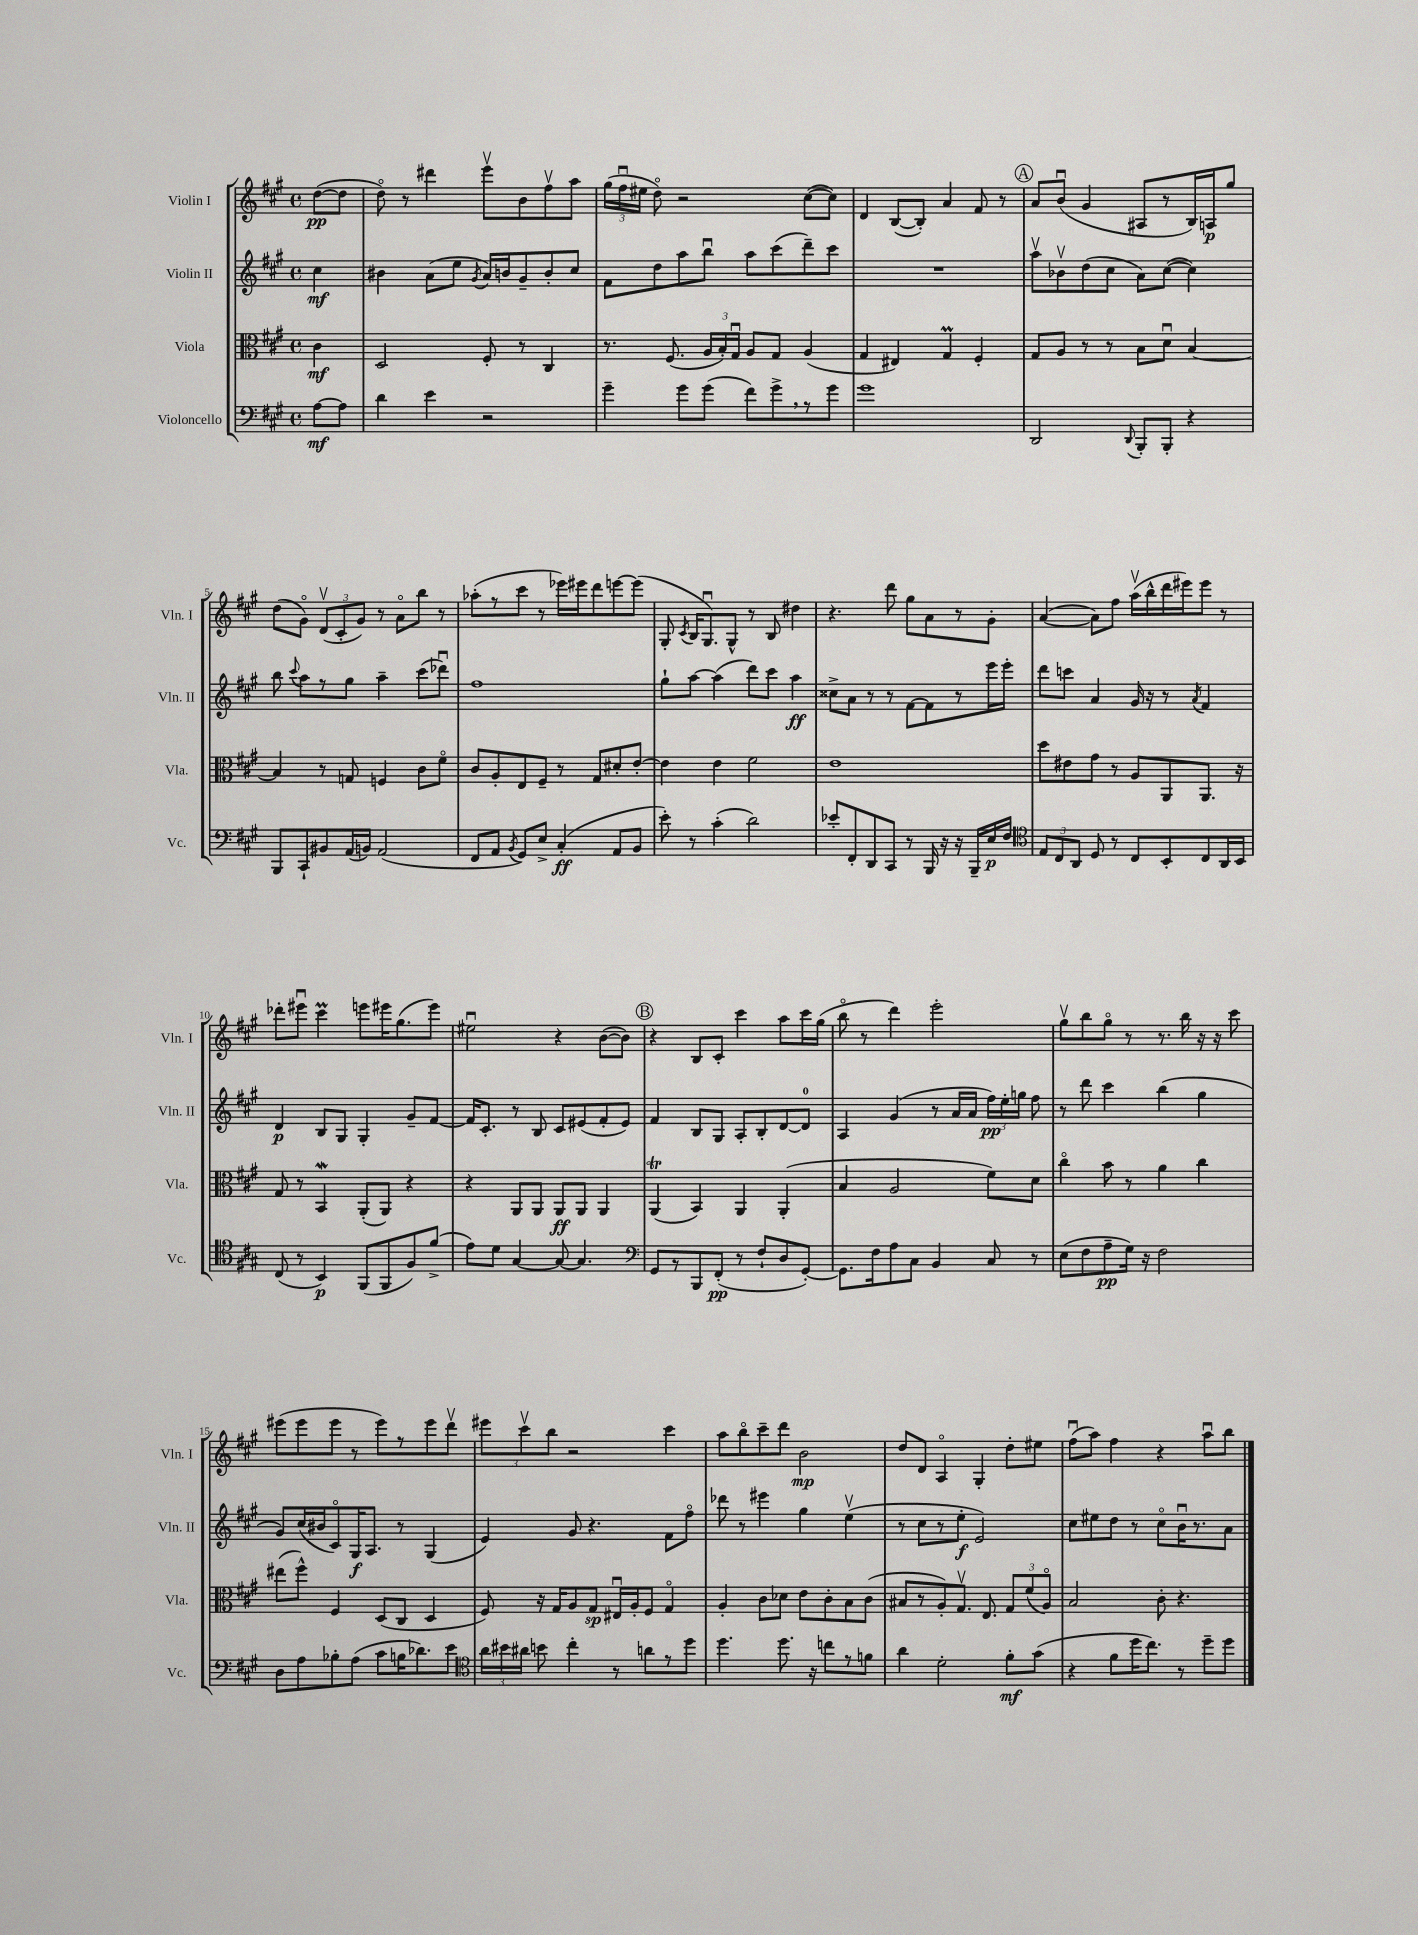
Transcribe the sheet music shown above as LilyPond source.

<<
\new StaffGroup <<
\new Staff = "s0" \with { instrumentName = "Violin I" shortInstrumentName = "Vln. I" } {
    \clef treble \key a \major \defaultTimeSignature \time 4/4 \partial 4
    \autoBeamOff d''8[~\pp( d''8] |
    d''8\flageolet) r8 dis'''4 e'''8[\upbow b'8 fis''8\upbow a''8] |
    \tuplet 3/2 { gis''16[( fis''16\downbow eis''16] } d''8\flageolet) r2 cis''8[~( cis''8]) |
    d'4 b8[~( b8]-.) a'4 fis'8 r8 |
    \mark \markup { \circle "A" } a'8[ b'8]\downbow( gis'4 ais8[ r8 b16) a16\p gis''8] |
    d''8[( gis'8]\flageolet) \tuplet 3/2 { d'8[\upbow( cis'8-. gis'8]) } r8 a'8[\flageolet b''8] r8 |
    aes''8[-.( r8 cis'''8] r8 ees'''16[) eis'''16 d'''8 e'''8~ e'''8]( |
    gis8-. \acciaccatura { cis'8 } b16[ gis8.\downbow) gis8]-^ r8 b8 dis''4 |
    r4. d'''8 gis''8[ a'8 r8 gis'8]-. |
    a'4~( a'8[) fis''8] a''16[\upbow( b''16-^ d'''16 eis'''16) eis'''8] r8 |
    des'''8[-. eis'''8]\downbow cis'''4\prall e'''8[ eis'''16 gis''8.( eis'''8]) |
    eis''2\downbow r4 b'8[~( b'8]) |
    \mark \markup { \circle "B" } r4 b8[ cis'8]-. cis'''4 a''8[ cis'''16 gis''16]( |
    b''8\flageolet r8 d'''4) e'''2-. |
    gis''8[\upbow b''8 gis''8]\flageolet r8 r8. b''16 r16 r16 cis'''8 |
    eis'''8[( eis'''8 eis'''8] r8 eis'''8[) r8 eis'''8 d'''8]\upbow |
    \tuplet 3/2 { eis'''8[ cis'''8\upbow b''8] } r2 cis'''4 |
    a''8[ b''8\flageolet cis'''8-- d'''8] b'2\mp |
    d''8[ d'8] a4\flageolet gis4-. d''8[-. eis''8] |
    fis''8[\downbow( a''8]) fis''4 r4 a''8[\downbow b''8] \bar "|." |
}
\new Staff = "s1" \with { instrumentName = "Violin II" shortInstrumentName = "Vln. II" } {
    \clef treble \key a \major \defaultTimeSignature \time 4/4 \partial 4
    \autoBeamOff cis''4\mf |
    bis'4 a'8[( e''8] \acciaccatura { gis'8 } a'16[) b'16 gis'8-- b'8-. cis''8] |
    fis'8[ d''8 a''8 b''8]\downbow a''8[ cis'''8( d'''8--) cis'''8] |
    R1 |
    \mark \markup { \circle "A" } a''8[\upbow bes'8\upbow d''8( cis''8] a'8[) cis''8]~( cis''4) |
    b''8 \appoggiatura { cis'''8 } a''8[ r8 gis''8] a''4-- cis'''8[( des'''8]\downbow) |
    fis''1 |
    gis''8[-! a''8]~ a''4( d'''8[) cis'''8] a''4\ff |
    cisis''8[-> a'8] r8 r8 fis'8[~ fis'8 r8 e'''16 e'''16]-. |
    d'''8[ c'''8] a'4 gis'16 r16 r8 \acciaccatura { a'8 } fis'4 |
    d'4\p b8[ gis8] gis4-. gis'8[-- fis'8]~ |
    fis'16[ cis'8.]-. r8 b8 cis'8[ eis'8( fis'8-. eis'8]) |
    \mark \markup { \circle "B" } fis'4 b8[ gis8] a8[-. b8-. d'8~ d'8]-0 |
    a4 gis'4( r8 a'16[ a'16] \tuplet 3/2 { fis''16[\pp) e''16-. g''16] } fis''8 |
    r8 d'''8 cis'''4 b''4( gis''4 |
    gis'8[) cis''16( bis'16 cis'8\flageolet) gis16\f a8.] r8 gis4( |
    e'4) gis'8 r4. fis'8[ fis''8]\flageolet |
    des'''8 r8 eis'''4 gis''4 e''4\upbow( |
    r8 cis''8[ r8 e''8]-.\f e'2) |
    cis''8[ eis''8 d''8] r8 cis''8[\flageolet b'16\downbow r8. a'8] \bar "|." |
}
\new Staff = "s2" \with { instrumentName = "Viola" shortInstrumentName = "Vla." } {
    \clef alto \key a \major \defaultTimeSignature \time 4/4 \partial 4
    \autoBeamOff cis'4\mf |
    d2 fis8-. r8 cis4 |
    r8. fis8.( \tuplet 3/2 { a16[ b16-.) gis16]\downbow } a8[ gis8] a4( |
    gis4 eis4) gis4\prall fis4-. |
    \mark \markup { \circle "A" } gis8[ a8] r8 r8 b8[ d'8]\downbow b4~ |
    b4 r8 g8 f4 cis'8[ fis'8]\flageolet |
    cis'8[ a8-. e8 fis8]-- r8 gis8[ dis'8-. e'8]~-. |
    e'4 e'4 fis'2 |
    e'1 |
    d''8[ eis'8 gis'8] r8 a8[ a,8 a,8.] r16 |
    gis8 r8 b,4\mordent a,8[-.( a,8]) r4 |
    r4 a,8[ a,8] a,8[\ff a,8] a,4 |
    \mark \markup { \circle "B" } a,4\trill( b,4) a,4 a,4-.( |
    b4 a2 fis'8[) d'8] |
    cis''4\flageolet b'8 r8 a'4 cis''4 |
    eis''8[( fis''8]-^) fis4 d8[( cis8] d4 |
    fis8) r16 gis16[ a8 gis8]\sp eis16[\downbow a16-. fis8] gis4\flageolet |
    a4-. cis'8[ des'8] e'8[ cis'8-. b8 cis'8]( |
    bis8[ r8 a8-.) gis8.]\upbow e8. \tuplet 3/2 { gis8[ fis'8( a8]\flageolet) } |
    b2 cis'8-. r4. \bar "|." |
}
\new Staff = "s3" \with { instrumentName = "Violoncello" shortInstrumentName = "Vc." } {
    \clef bass \key a \major \defaultTimeSignature \time 4/4 \partial 4
    \autoBeamOff a8[~\mf a8] |
    d'4 e'4 r2 |
    gis'4-- gis'8[ gis'8]( fis'8[) gis'8-> \breathe r8 gis'8] |
    gis'1 |
    \mark \markup { \circle "A" } d,2 \appoggiatura { d,8 } b,,8[-. b,,8]-. r4 |
    b,,8[ cis,8-! bis,8 a,16( b,16]) a,2( |
    fis,8[ a,8] \acciaccatura { b,8 } gis,8[) e8]-> cis4-.\ff( a,8[ b,8] |
    e'8-.) r8 cis'4-.( d'2) |
    ees'8[-. fis,8-. d,8 cis,8] r8 b,,16 r16 r16 b,,16[-- e16\p fis16] |
    \clef tenor \tuplet 3/2 { e8[ cis8 a,8] } d8 r8 cis8[ b,8-. cis8 a,16 b,16] |
    cis8( r8 b,4\p) fis,8[( fis,8 fis8) fis'8]->( |
    e'8[) d'8] gis4~ gis8~ gis4. |
    \mark \markup { \circle "B" } \clef bass gis,8[ r8 b,,8 fis,8]-.\pp( r8 fis8[-! d8 gis,8]~-.) |
    gis,8.[ fis16 a8 cis8] b,4 cis8 r8 |
    e8[( fis8 a8--\pp gis16]) r16 fis2 |
    d8[ a8 bes8-. a8]( cis'8[ b16 des'8.) e'8] |
    \clef tenor \tuplet 3/2 { a'16[ bis'16 ais'16] } b'8 cis''4-. r8 a'8[ r8 d''8] |
    d''4. d''8. r16 c''8[ r8 f'8] |
    a'4 d'2-. fis'8[-.\mf gis'8]( |
    r4 fis'8[ d''16 cis''8.]) r8 d''8[-- d''8] \bar "|." |
}
>>
>>
